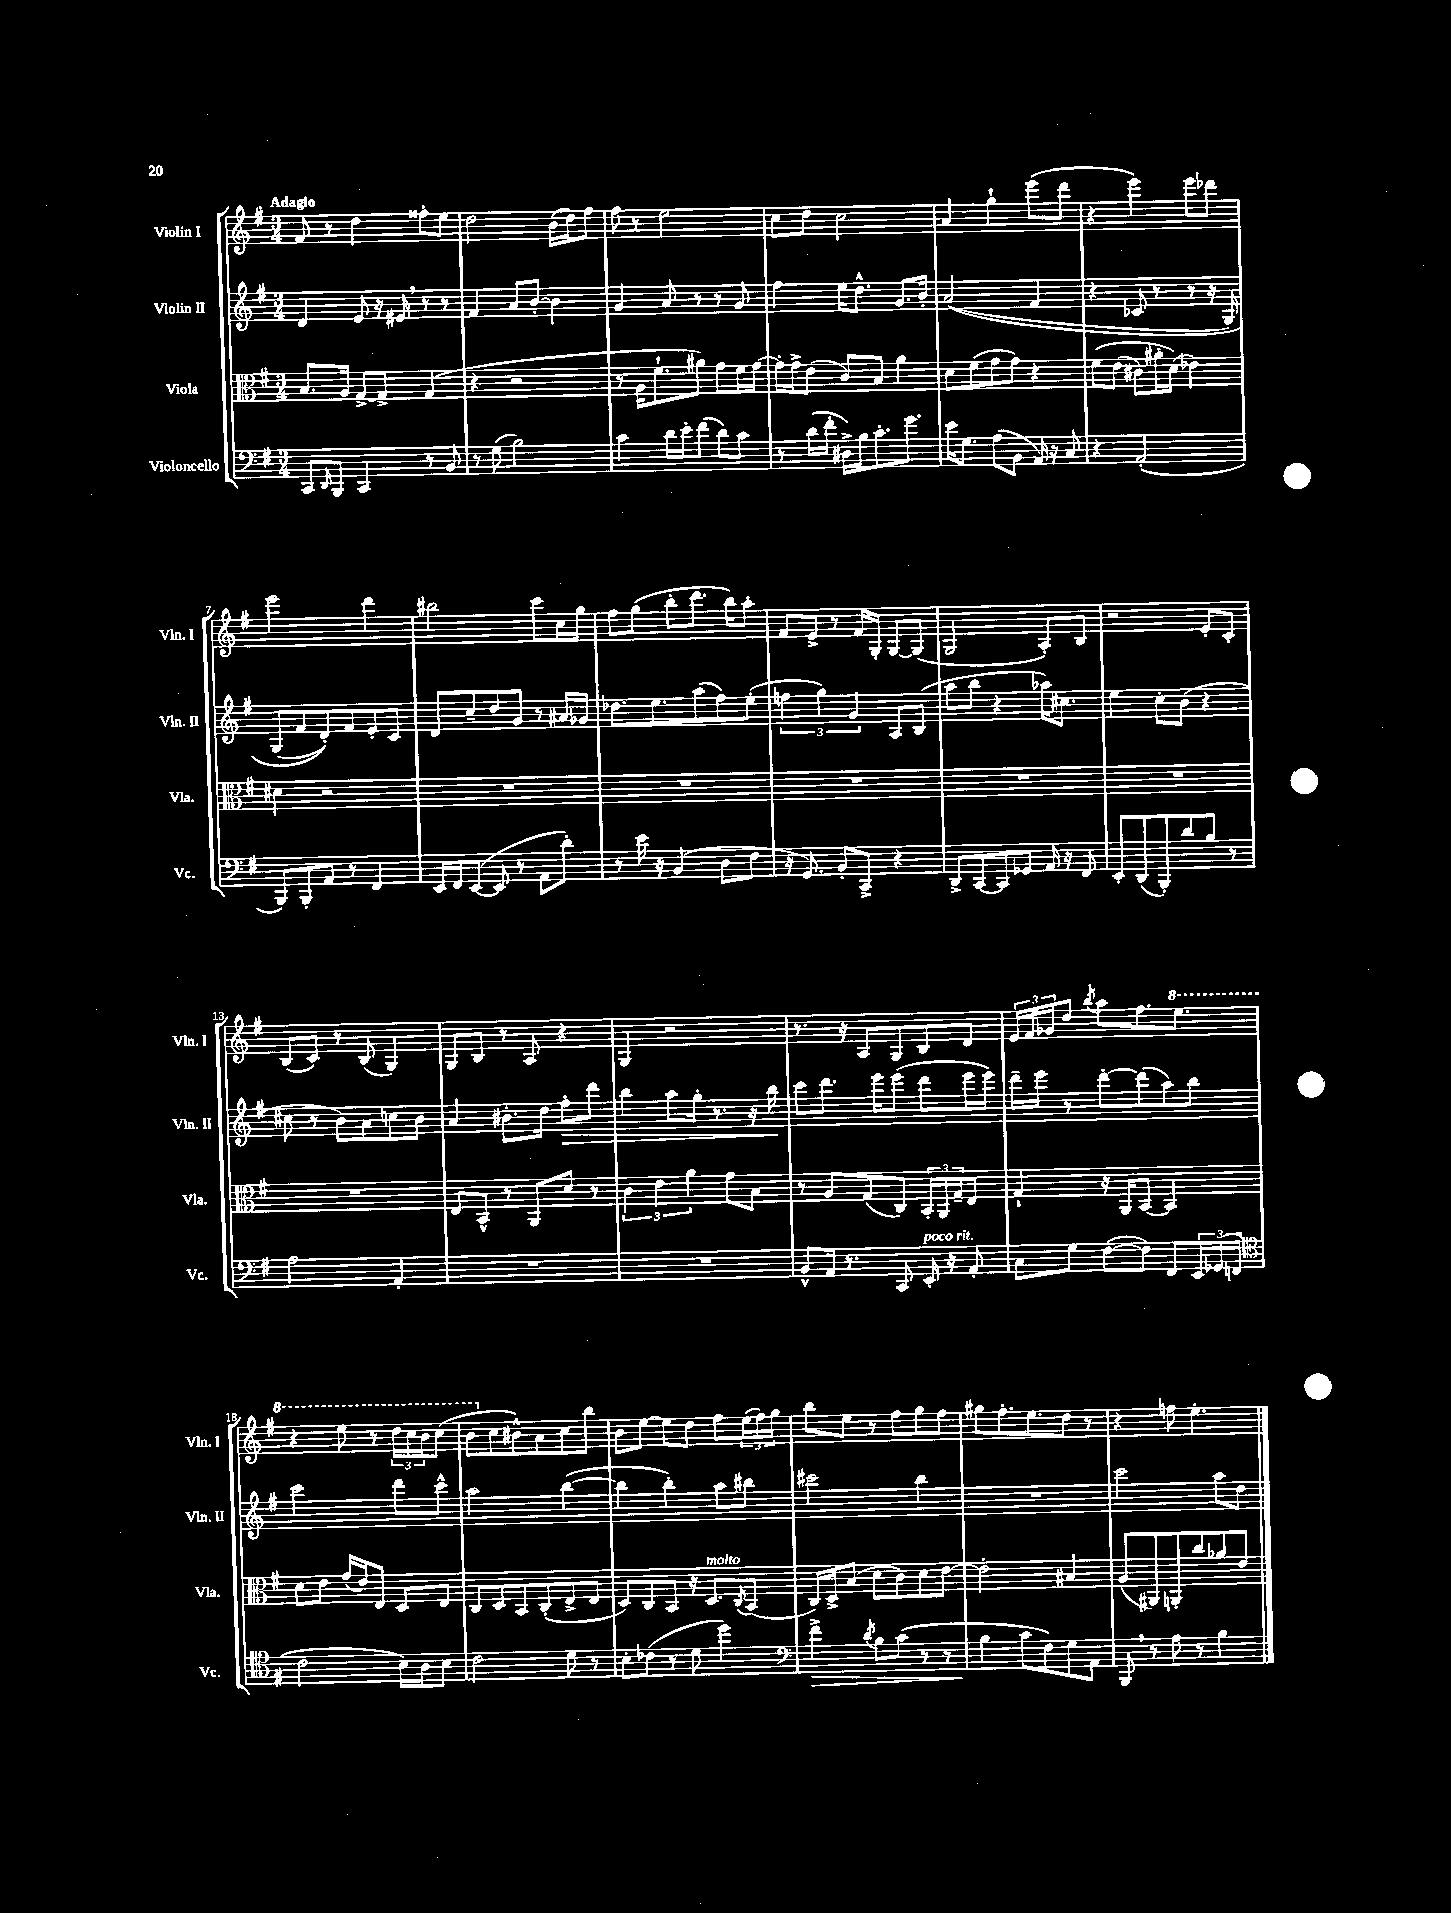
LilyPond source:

<<
\new StaffGroup <<
\new Staff = "s0" \with { instrumentName = "Violin I" shortInstrumentName = "Vln. I" } {
    \clef treble \key g \major \numericTimeSignature \time 3/4 \tempo "Adagio"
    fis'8 r8 d''4 fisis''8-. e''8 |
    d''2 b'16( d''16) fis''8 |
    fis''8 r8 e''2 |
    c''8 d''8 c''2 |
    a'4 g''4-! e'''8( d'''8 |
    r4 e'''4) e'''8 des'''8 |
    e'''2 d'''4 |
    bis''2 c'''8 c''16 g''16 |
    fis''8 g''8( b''8-. d'''8. b''16) a''8-. |
    fis'8 e'8-> r8 fis'16 g16-. g8~ g8( |
    g2 a8-.) b8 |
    r2 e'8-. c'8-. |
    b8( c'8) r8 b8( g4) |
    g8 b8 r8 a8 r4 |
    g4 r2 |
    r8. r16 a8 g8 b8 d'8 |
    \tuplet 3/2 { e'16 fis'16 ges'16 } d''8 \acciaccatura { b''8 } a''8 fis''8. \ottava #1 e'''8. |
    r4 e'''8 r8 \tuplet 3/2 { d'''16 c'''16 b''16 } c'''8( |
    b''8 \ottava #0 c''8 bis'8-^) a'8 c''8 b''8 |
    b'8 e''8~ e''8 d''8 fis''8 \tuplet 3/2 { e''16( fis''16) g''16 } |
    b''8 e''8 r8 fis''8 g''8 fis''8 |
    gis''8 fis''8.-. e''8. d''8 r8 |
    r4 f''8 e''4.-. \bar "|." |
}
\new Staff = "s1" \with { instrumentName = "Violin II" shortInstrumentName = "Vln. II" } {
    \clef treble \key g \major \numericTimeSignature \time 3/4
    d'4 e'8 r16 eis'16 \breathe r8 r8 |
    fis'4 a'8 b'8~-. b'4 |
    g'4 a'8 r8 r8 g'8 |
    fis''4 e''16 d''8.-^ g'8. b'16-. |
    a'2(\( fis'4 |
    r4 ces'8 r8 r8 r16 g16) |
    g8( fis'8 d'8-.)\) fis'8 e'8-. c'8 |
    d'8 c''8-- d''8 g'8 r8 ais'16 ges'16 |
    des''8. e''8. a''8( fis''8) e''8-.( |
    \tuplet 3/2 { f''4 g''4) g'4 } a8 b8( |
    a''8 b''8 r4 aes''16) cis''8. |
    e''4 c''8-. b'8( r4 |
    cis''8 r8 b'8) a'8 c''8 b'8 |
    a'4 bis'8.-. d''16 fis''8-.\> d'''8 |
    b''4 a''8 g''16-. r8. r16 b''16\! |
    c'''8 d'''8. e'''16 e'''8( d'''8 e'''16 e'''16) |
    d'''16-- e'''16 r8 d'''8~-. d'''8( a''8) b''8 |
    c'''2 d'''8 c'''8-^ |
    a''2 b''4~( |
    b''4 b''4-.) a''8 bis''8 |
    cis'''2 b''4 |
    R2. |
    c'''2 a''8 d''8 \bar "|." |
}
\new Staff = "s2" \with { instrumentName = "Viola" shortInstrumentName = "Vla." } {
    \clef alto \key g \major \numericTimeSignature \time 3/4
    b8. a16 g8~-> g8-> g4( |
    r4 r2 |
    r8 a16 fis'8.-! ais'8) g'8 fis'16 g'16~ |
    g'16-. g'16-> e'8( c'8) b8 a'4 |
    d'8 fis'8( g'8 g'8) r4 |
    fis'8\( e'8( cis'8) ais'16-. d'16(\) ees'4) |
    dis'4 r2 |
    R2. |
    R2. |
    R2. |
    R2. |
    R2. |
    R2. |
    e8 b,8-^ r8 a,8 d'8 r8 |
    \tuplet 3/2 { c'4 e'4 a'4 } g'8 b8 |
    r8 a8 g8( c8) \tuplet 3/2 { b,16-. a,16 g16-- } e8 |
    g4-! r16 a,16 b,8~ b,4 |
    d'8 e'8 g'16( e'16) e8 d8 e8 |
    c8 d8 b,8 c8-.( e8-> e8 |
    d8) c8 b,8 r16 d8.^\markup { \italic "molto" } \acciaccatura { c8 } b,8( |
    c16) d16-> b8( d'8 c'8) d'8 e'8~ |
    e'2-. bis4 |
    a8( ais,8) a,8-. c''8 aes'8 e'8 \bar "|." |
}
\new Staff = "s3" \with { instrumentName = "Violoncello" shortInstrumentName = "Vc." } {
    \clef bass \key g \major \numericTimeSignature \time 3/4
    c,8 \grace { d,16 } b,,8 c,4 r8 b,8 |
    r8 g8( b2) |
    c'4 d'16 e'16-. fis'8( d'8) c'8 |
    r8 d'16( fis'16-. dis16->) b16 c'8.-. g'8. |
    e'16 g8. a8( b,8 a,16) r16 c8 |
    r4 a,2-.( |
    b,,8) b,,8-. a,8 r8 fis,4 |
    e,16 fis,16 e,8~( e,8 r8 a,8 d'8-.) |
    r8 e'16 r16 b,4( d8 fis8 |
    r16 g,8.) b,8-. c,8-> r4 |
    d,8-> c,8~ c,8 ges,8 a,16 r16 fis,8 |
    e,8-. d,8( b,,8-.) d'8 b8 r8 |
    a2 a,4-. |
    R2. |
    R2. |
    b,8-^ a,16 r8. c,8 e,16-.^\markup { \italic "poco rit." } r16 a,8-. |
    c8 g8 fis8~( fis8) fis,8 \tuplet 3/2 { e,16 ges,16( f,16 } |
    \clef tenor c'2 b16) a16 b8 |
    c'2 d'8 r8 |
    b8-. ces'8( r8 d'8 d''4) |
    \clef bass fis'4->\> \acciaccatura { d'8 } b8 c'8( r8 r8 |
    b4\! c'8 fis8) g8 a,8 |
    b,,8 \breathe r8 a8 r8 b4 \bar "|." |
}
>>
>>
